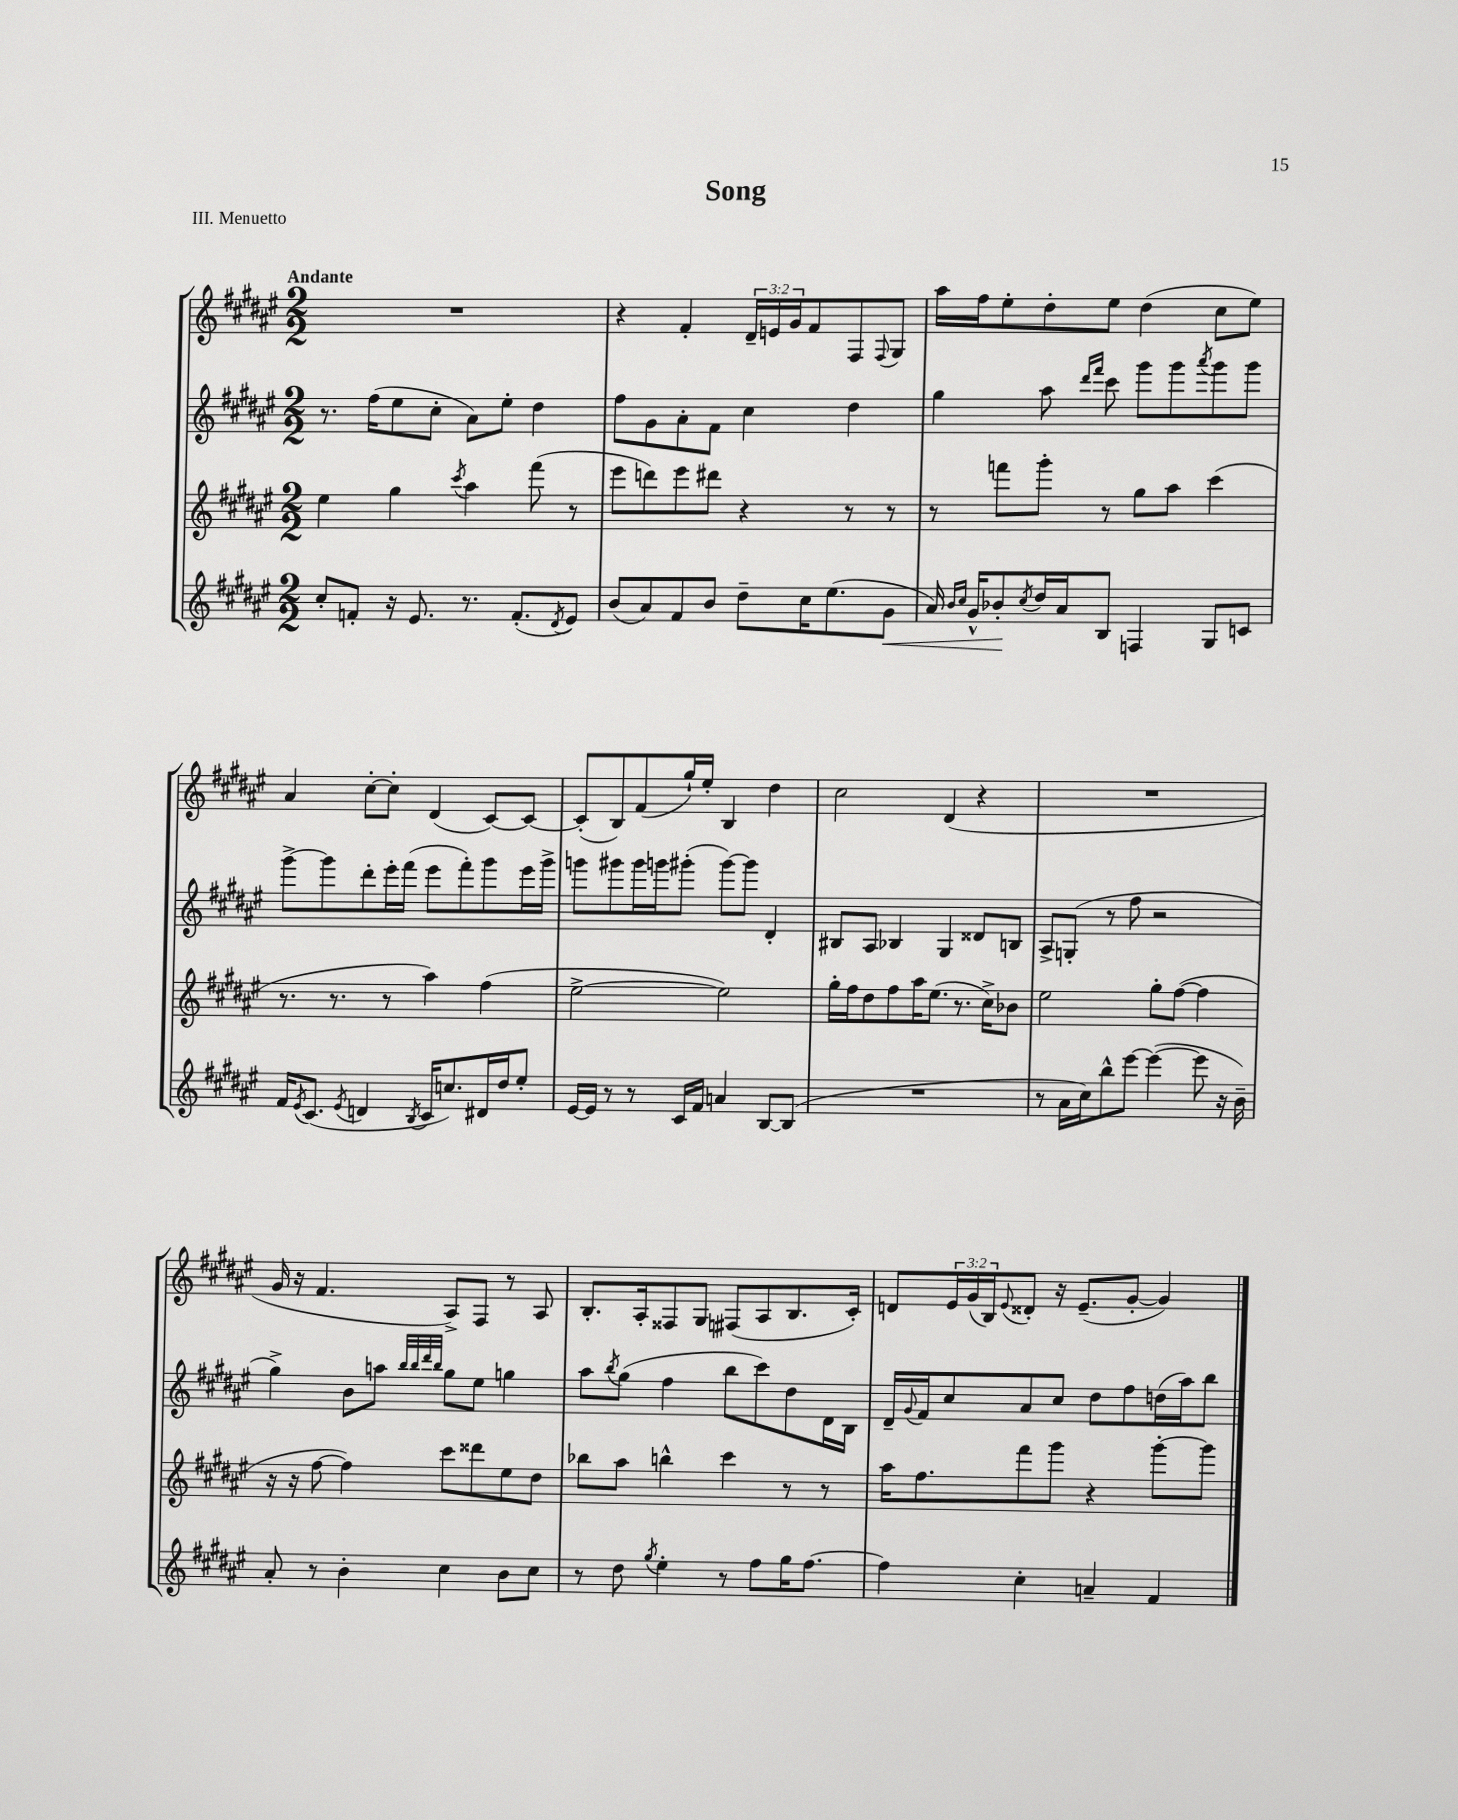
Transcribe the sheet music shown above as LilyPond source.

\header { title = "Song" piece = "III. Menuetto" }
<<
\new StaffGroup <<
\new Staff = "s0" {
    \clef treble \key fis \major \numericTimeSignature \time 2/2 \override Staff.TupletNumber.text = #tuplet-number::calc-fraction-text \tempo "Andante"
    R1 |
    r4 fis'4-. \tuplet 3/2 { dis'16-- e'16 gis'16 } fis'8 fis8 \appoggiatura { fis8 } gis8 |
    ais''16 fis''16 eis''8-. dis''8-. eis''8 dis''4( cis''8 eis''8) |
    ais'4 cis''8~-. cis''8-. dis'4( cis'8~) cis'8~ |
    cis'8-.( b8) fis'8( gis''16-!) eis''16-. b4 dis''4 |
    cis''2 dis'4( r4 |
    R1 |
    gis'16 r16 fis'4. ais8->) fis8 r8 ais8 |
    b8.-. ais16-. fisis8 gis8 fis8( ais8 b8. cis'16-.) |
    d'8 \tuplet 3/2 { eis'16 gis'16( b16) } \appoggiatura { eis'8 } disis'8-. r16 eis'8.--( gis'8~-. gis'4) \bar "|." |
}
\new Staff = "s1" {
    \clef treble \key fis \major \numericTimeSignature \time 2/2
    r8. fis''16( eis''8 cis''8-. ais'8) eis''8-. dis''4 |
    fis''8 gis'8 ais'8-. fis'8 cis''4 dis''4 |
    gis''4 ais''8 \grace { dis'''16 fis'''16 } cis'''8 gis'''8 gis'''8 \acciaccatura { ais'''8 } gis'''8 gis'''8 |
    gis'''8~-> gis'''8 dis'''8-. eis'''16-. fis'''16( eis'''8 fis'''8-.) gis'''8 eis'''16 gis'''16-> |
    g'''8 gis'''8 gis'''16 g'''16 gis'''8-.( gis'''8~) gis'''8 dis'4-. |
    bis8 ais8 bes4 gis4 disis'8 b8 |
    ais8-> g8-.( r8 fis''8 r2 |
    gis''4->) b'8 a''8 \grace { b''32 b''32 dis'''32 b''32 } gis''8 eis''8 g''4 |
    ais''8 \acciaccatura { b''8 } gis''8( fis''4 b''8 cis'''8) dis''8 dis'16 b16 |
    dis'16-- \appoggiatura { gis'8 } fis'16 cis''8 ais'8 cis''8 dis''8 fis''8 d''16( ais''16) b''8 \bar "|." |
}
\new Staff = "s2" {
    \clef treble \key fis \major \numericTimeSignature \time 2/2
    eis''4 gis''4 \acciaccatura { cis'''8 } ais''4 fis'''8( r8 |
    eis'''8 d'''8) eis'''8 dis'''8 r4 r8 r8 |
    r8 f'''8 gis'''8-. r8 gis''8 ais''8 cis'''4( |
    r8. r8. r8 ais''4) fis''4( |
    eis''2~-> eis''2) |
    gis''16-. fis''16 dis''8 fis''8 ais''16 eis''8.( r8. cis''16->) bes'8 |
    eis''2 gis''8-. fis''8~( fis''4 |
    r16 r16 fis''8~ fis''4) cis'''8 disis'''8 eis''8 dis''8 |
    bes''8 ais''8 b''4-^ cis'''4 r8 r8 |
    ais''16 fis''8. fis'''8 gis'''8 r4 gis'''8~-. gis'''8 \bar "|." |
}
\new Staff = "s3" {
    \clef treble \key fis \major \numericTimeSignature \time 2/2
    cis''8-. f'8-. r16 eis'8. r8. f'8.-.( \acciaccatura { dis'8 } eis'8) |
    b'8( ais'8) fis'8 b'8 dis''8-- cis''16 eis''8.( gis'8\< |
    ais'16) \grace { b'16 cis''16 } gis'16-^ bes'8-.\! \acciaccatura { cis''8 } dis''16 ais'16 b8 f4 gis8 c'8 |
    fis'16 \acciaccatura { eis'8 } cis'8.( \acciaccatura { eis'8 } d'4 \acciaccatura { b8 } cis'16 c''8.) dis'16 dis''16 eis''8-. |
    eis'16~ eis'16 r8 r8 cis'16 fis'16 a'4 b8~ b8( |
    R1 |
    r8 ais'16 cis''16) b''8-^ eis'''8~ eis'''4~( eis'''8 r16 b'16--) |
    ais'8-. r8 b'4-. cis''4 b'8 cis''8 |
    r8 dis''8 \acciaccatura { gis''8 } eis''4-. r8 fis''8 gis''16 fis''8.~ |
    fis''4 cis''4-. a'4-- fis'4 \bar "|." |
}
>>
>>
\layout { \context { \Score \remove "Bar_number_engraver" } }
